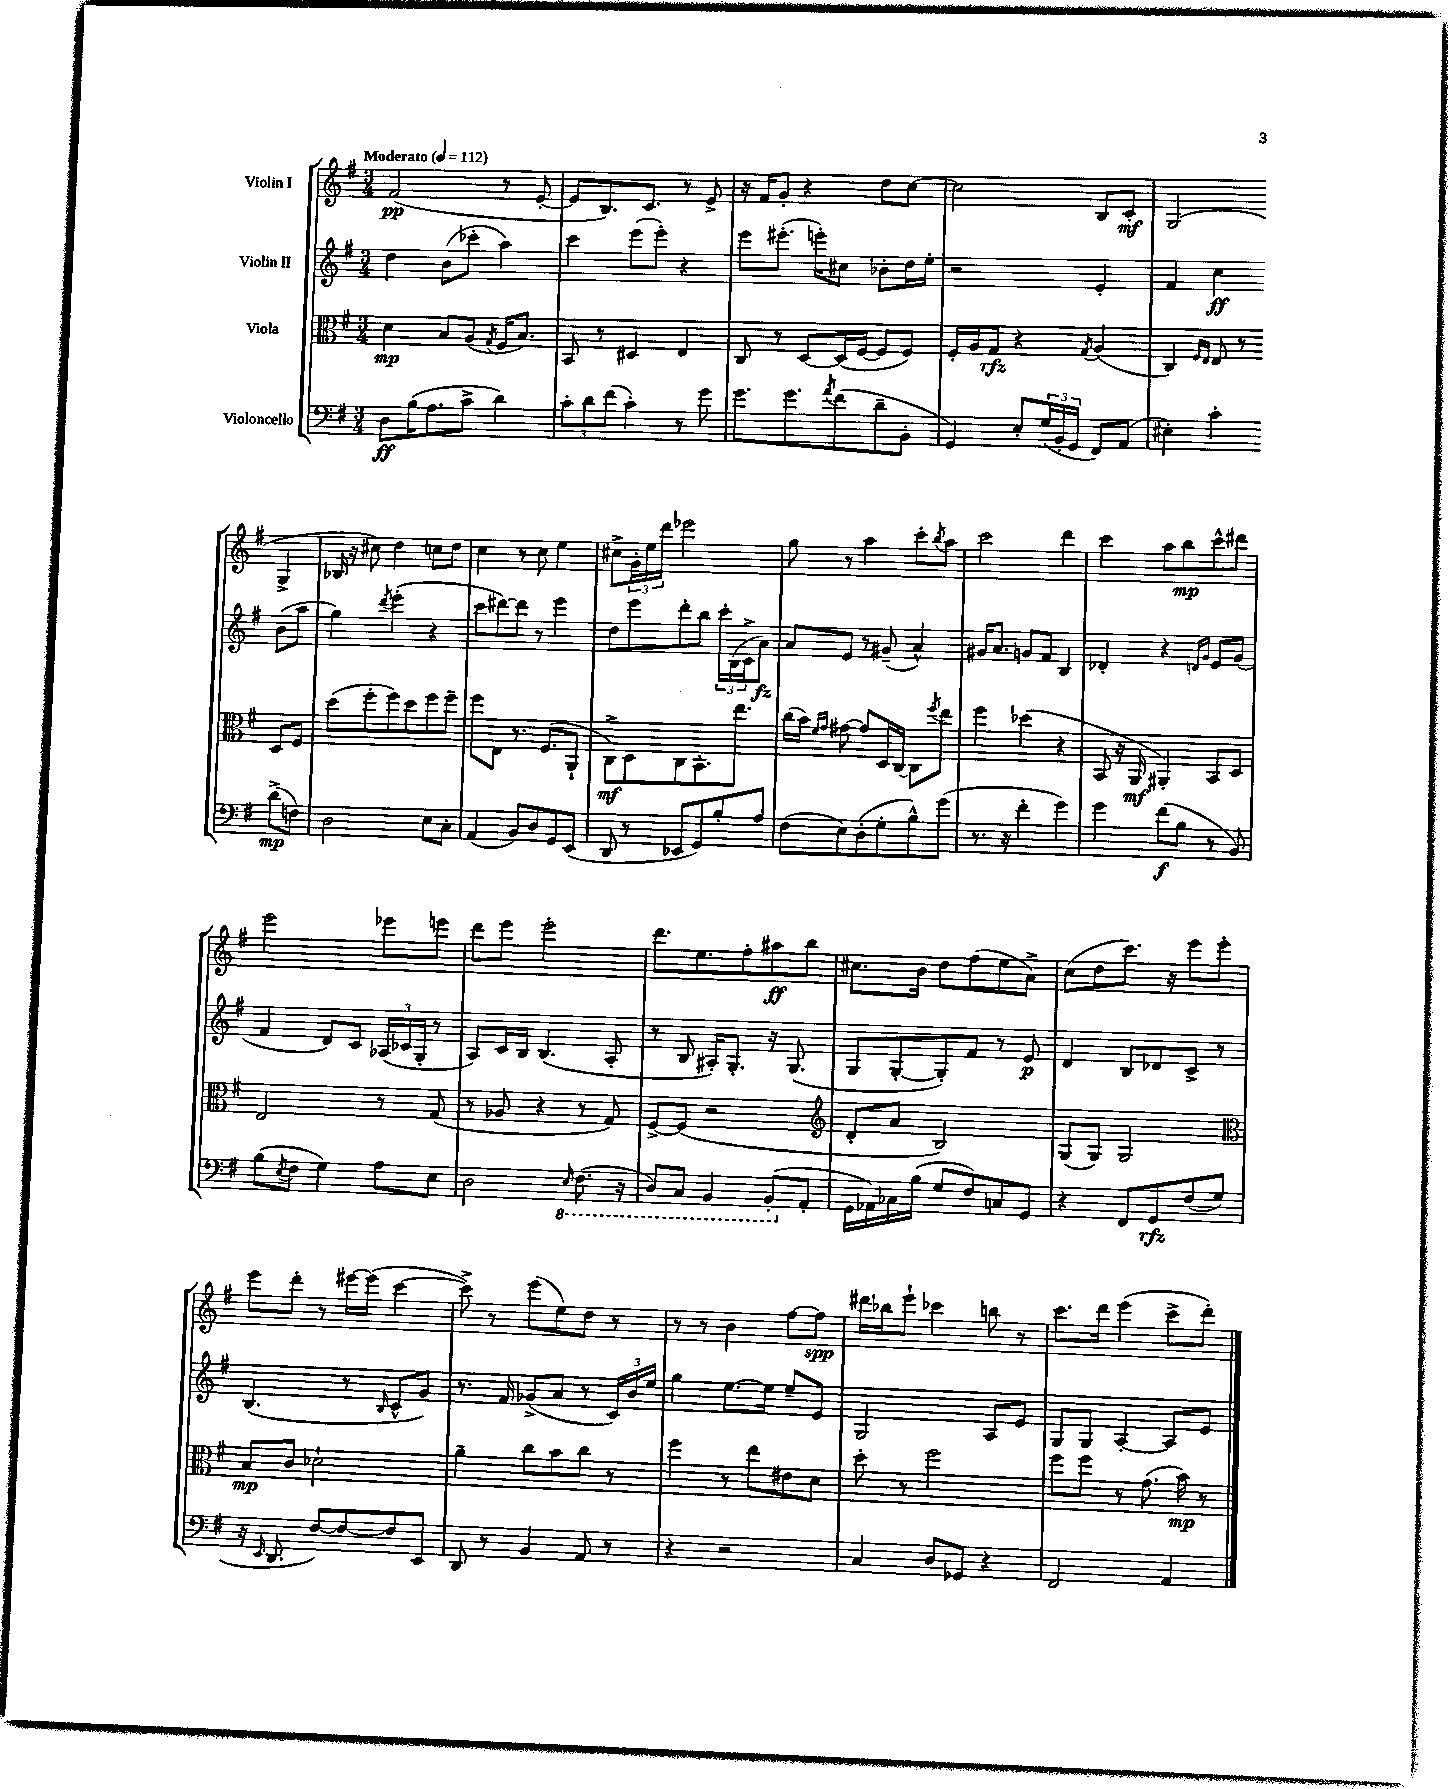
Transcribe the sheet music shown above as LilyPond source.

<<
\new StaffGroup <<
\new Staff = "s0" \with { instrumentName = "Violin I" } {
    \clef treble \key g \major \numericTimeSignature \time 3/4 \tempo "Moderato" 4 = 112
    fis'2\pp( r8 e'8~-. |
    e'8 b8.) c'8. r8 e'8-> |
    r16 fis'16 g'8-. r4 d''8 c''8~ |
    c''2 b8 c'8-.\mf |
    g2( g4-> |
    bes16 r16 cis''8) d''4 c''8 d''8 |
    c''4 r8 c''8 e''4 |
    cis''8-> \tuplet 3/2 { g'16-. e''16 d'''16 } ees'''2 |
    g''8 r8 a''4 c'''8-. \acciaccatura { b''8 } a''8 |
    c'''2 d'''4 |
    c'''4 a''8 b''8\mp c'''8-^ dis'''8 |
    e'''2 ees'''8 e'''8 |
    d'''8 e'''8 e'''2-. |
    d'''8. e''8. fis''8-. ais''8\ff b''8 |
    cis''8. b'16 d''8 fis''8( e''8 a'8->) |
    c''8( d''8 c'''8.) r16 e'''8 e'''8-. |
    e'''8 d'''8-. r8 eis'''16~ eis'''16( c'''4~ |
    c'''8->) r8 e'''8( e''8) d''8 r8 |
    r8 r8 b'4 fis''8~ fis''8\spp |
    dis'''16 bes''16 e'''8-! ces'''4 b''8 r8 |
    c'''8. d'''16 e'''4( c'''8-> d'''8-.) \bar "|." |
}
\new Staff = "s1" \with { instrumentName = "Violin II" } {
    \clef treble \key g \major \numericTimeSignature \time 3/4
    d''4 b'8( ces'''8-. a''4) |
    c'''4 e'''8( e'''8-.) r4 |
    e'''8 eis'''8.-.( e'''16-.) cis''8 bes'8-. d''16 e''16-. |
    r2 e'4-. |
    fis'4 c''4\ff b'8( a''8 |
    g''4) \acciaccatura { d'''8 } e'''4-.( r4 |
    c'''8 dis'''8~) dis'''8 r8 e'''4 |
    d''8 e'''8 d'''8-. b''8 \tuplet 3/2 { c'''16-. b16( c'16-> } a'8\fz) |
    a'8 e'8 r8 gis'8--( a'4-^) |
    gis'16 a'8. g'8 fis'8 b4 |
    des'4-. r4 \grace { d'16 g'16 } e'8 g'8( |
    fis'4 d'8) c'8 \tuplet 3/2 { aes16( ces'16 g16-. } r8 |
    a8) c'16 b16 b4.( a8-. |
    r8 b8 ais16-.) g8.-. r16 g8.( |
    g8 g8~-. g8-.) fis'8 r8 e'8\p |
    d'4 b8 des'8 c'8-> r8 |
    b4.( r8 \grace { b16 } c'8-^ g'8) |
    r8. fis'16 ges'8->( a'8 r8 \tuplet 3/2 { c'16) b'16 e''16 } |
    g''4 e''8.~ e''16 e''8-- e'8 |
    g2 a8 e'8 |
    g8 g8 a4~-. a8 e'8 \bar "|." |
}
\new Staff = "s2" \with { instrumentName = "Viola" } {
    \clef alto \key g \major \numericTimeSignature \time 3/4
    d'4\mp b8 a8( \acciaccatura { g8 } fis16 b8.) |
    b,8 r8 dis4 e4 |
    c8 r8 d8~ d16( fis16~ fis8 fis8) |
    fis16-. a16 g8\rfz r4 \acciaccatura { g8 } a4( |
    c4) \grace { fis16 e16 } e8 r8 d8 fis8 |
    d''8( fis''8-. fis''8) d''8 fis''8 fis''8-- |
    fis''8 e8 r8. fis8.( a,8-! |
    c8->\mf) d8 c8 b,8.-. e''8. |
    c''16( b'16) \grace { fis'16 g'16 } gis'8~ gis'8 d16 c16~ c8 \acciaccatura { fis''8 } e''8 |
    fis''4 des''4( r4 |
    b,8 r16 a,16\mf ais,4-.) b,8 d8 |
    e2 r8 g8( |
    r8 aes8 r4 r8 g8) |
    fis8~-> fis8( r2 |
    \clef treble d'8-. a'8 b2) |
    g8( g8) g2 |
    \clef alto b8\mp c'8 des'2-! |
    a'4-- c''8 b'8 c''8 r8 |
    fis''4 r8 e''8 eis'8 d'8 |
    d''8-. r8 fis''2 |
    fis''8 fis''8 r8 g'8.( b'16\mp) r8 \bar "|." |
}
\new Staff = "s3" \with { instrumentName = "Violoncello" } {
    \clef bass \key g \major \numericTimeSignature \time 3/4
    d8\ff b16( a8. c'8-> d'4) |
    \tuplet 3/2 { c'8-. d'8 fis'8( } c'4-.) r8 g'8 |
    g'8. g'8. \acciaccatura { a'8 } fis'8( d'8-- b,8-. |
    g,4) e8-. \tuplet 3/2 { g16( b,16-. g,16 } fis,8) a,8( |
    eis4-.) c'4-. d'8->\mp( f8) |
    d2 e8 c8-. |
    a,4( b,8) d8 g,8 e,8( |
    d,8 r8 ees,8 g,8) b8-. a8 |
    fis8( e8) d8-.( g8-. b8-^) g'8( |
    r8. r16 fis'4-. g'4) |
    g'4 fis'8\f( b8 r8 b,8) |
    b8( \acciaccatura { e8 } fis8 g4) a8 e8 |
    d2 \ottava #-1 \grace { e,16 } fis,8.( r16 |
    d,8) c,8 b,,4 b,,8-.( \ottava #0 a,8-. |
    g,16 aes,16) ces16 b16( g8 fis8) c8 g,8 |
    r4 fis,8 g,8\rfz fis8( g8 |
    r16 \grace { e,16 } d,8. fis8~) fis8~ fis8 e,8 |
    d,8 r8 b,4 a,8 r8 |
    r4 r2 |
    c4 d8 ges,8 r4 |
    fis,2 a,4 \bar "|." |
}
>>
>>
\layout { \context { \Score \remove "Bar_number_engraver" } }
